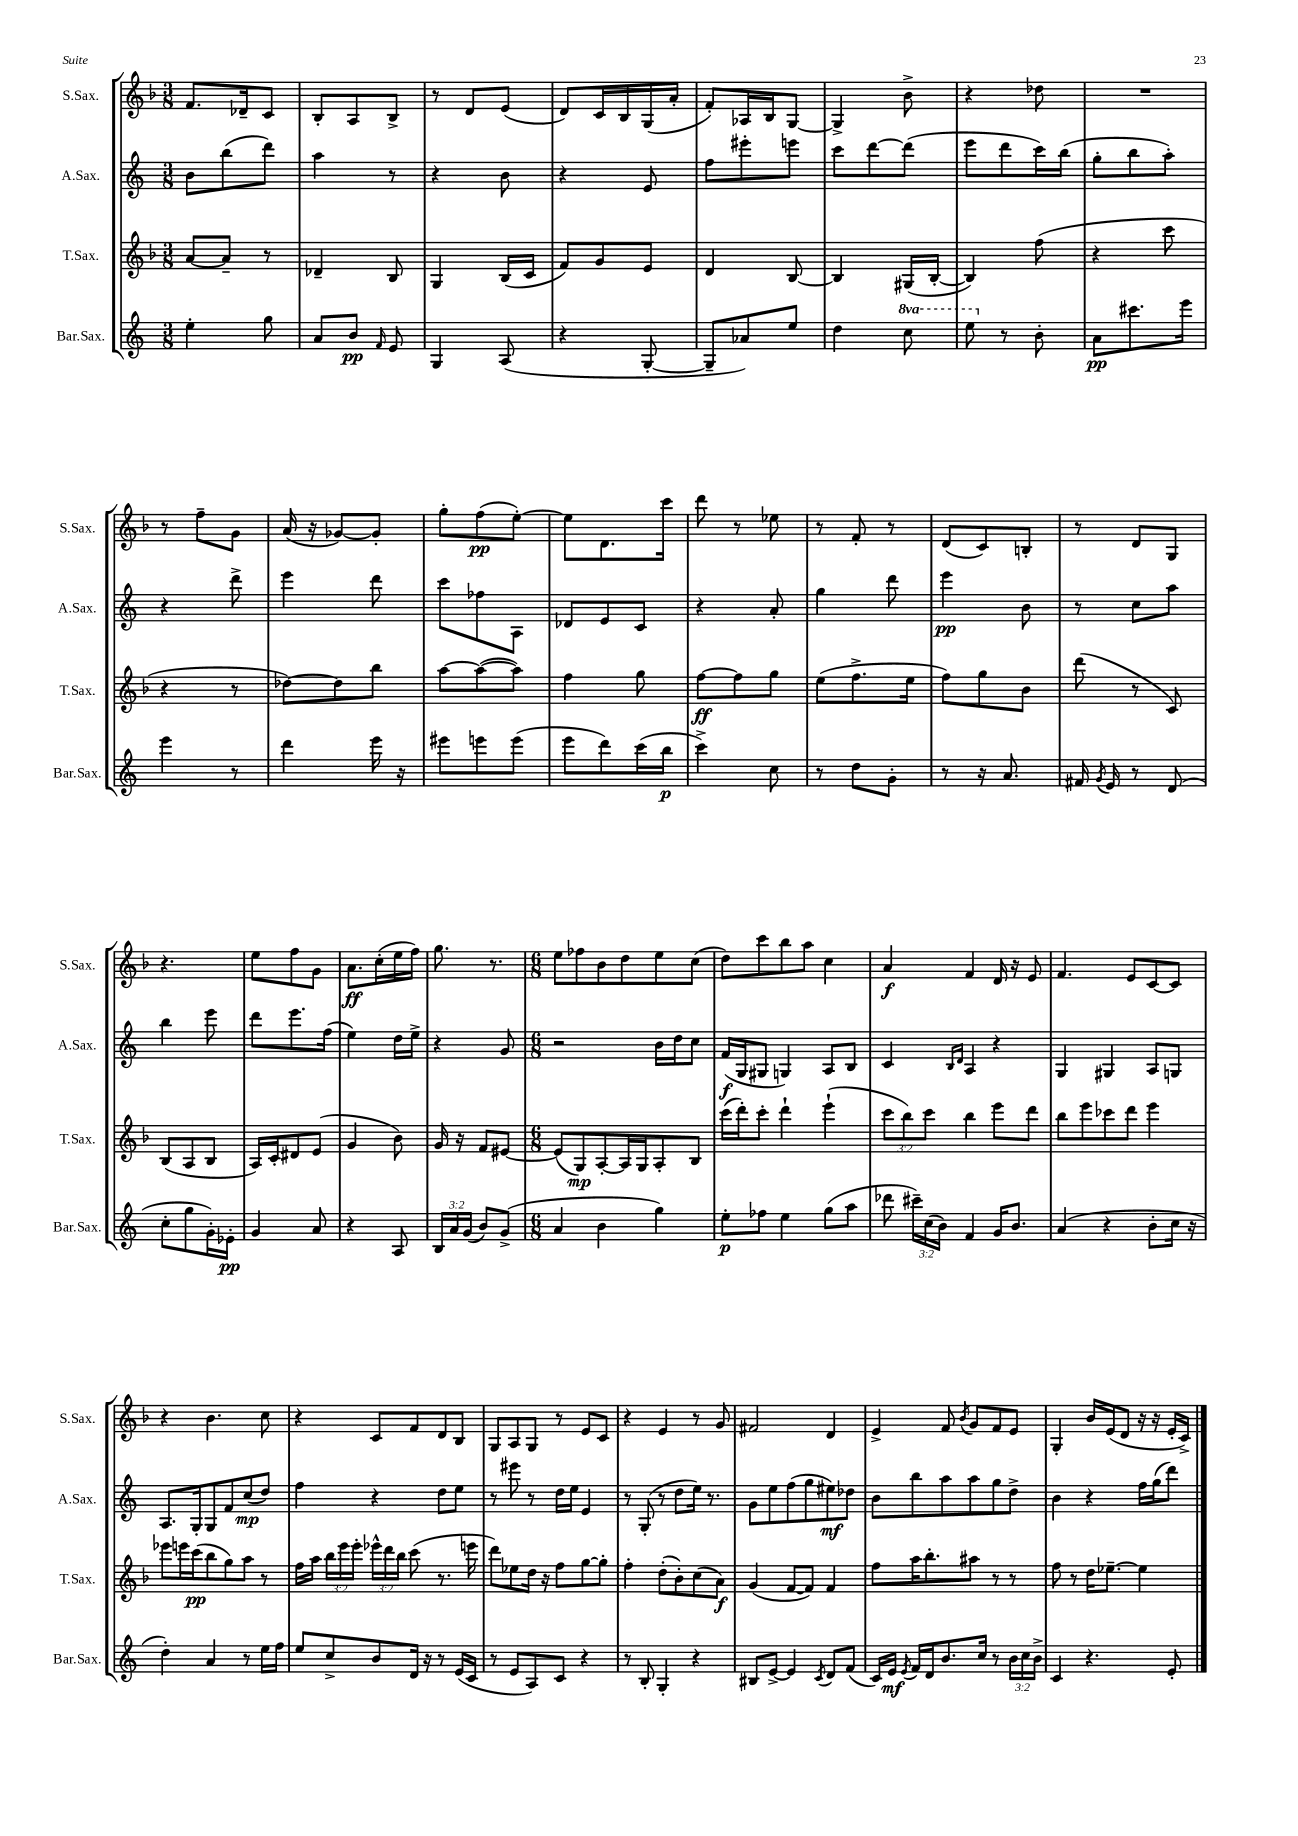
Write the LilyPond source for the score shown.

<<
\new StaffGroup <<
\new Staff = "s0" \with { instrumentName = "S.Sax." shortInstrumentName = "S.Sax." } {
    \clef treble \key f \major \numericTimeSignature \time 3/8
    \autoBeamOff f'8.[ des'16-- c'8] |
    bes8[-. a8 bes8]-> |
    r8 d'8[ e'8]( |
    d'8[) c'16 bes16 g16( a'16]-. |
    f'8[-.) aes16 bes16 g8]~ |
    g4-> bes'8-> |
    r4 des''8 |
    R4. |
    r8 f''8[-- g'8] |
    a'16( r16 ges'8[~) ges'8]-. |
    g''8[-. f''8\pp( e''8]~-.) |
    e''8[ d'8. c'''16] |
    d'''8 r8 ees''8 |
    r8 f'8-. r8 |
    d'8[( c'8) b8]-. |
    r8 d'8[ g8] |
    r4. |
    e''8[ f''8 g'8] |
    a'8.[\ff c''16-.( e''16 f''16]) |
    g''8. r8. |
    \numericTimeSignature \time 6/8 e''8[ fes''8 bes'8 d''8 e''8 c''8]( |
    d''8[) c'''8 bes''8 a''8] c''4 |
    a'4\f f'4 d'16 r16 e'8 |
    f'4. e'8[ c'8~ c'8] |
    r4 bes'4. c''8 |
    r4 c'8[ f'8 d'8 bes8] |
    g8[ a8 g8] r8 e'8[ c'8] |
    r4 e'4 r8 g'8 |
    fis'2 d'4 |
    e'4-> f'8 \acciaccatura { bes'8 } g'8[ f'8 e'8] |
    g4-. bes'16[ e'16( d'8] r16 r16 e'16[-. c'16]->) \bar "|." |
}
\new Staff = "s1" \with { instrumentName = "A.Sax." shortInstrumentName = "A.Sax." } {
    \clef treble \key c \major \numericTimeSignature \time 3/8
    \autoBeamOff b'8[ b''8( d'''8]) |
    a''4 r8 |
    r4 b'8 |
    r4 e'8 |
    f''8[ eis'''8-. e'''8] |
    c'''8[ d'''8~ d'''8]( |
    e'''8[ d'''8 c'''16) b''16]( |
    g''8[-. b''8 a''8]-.) |
    r4 d'''8-> |
    e'''4 d'''8 |
    c'''8[ fes''8 a8] |
    des'8[ e'8 c'8] |
    r4 a'8-. |
    g''4 d'''8 |
    e'''4\pp b'8 |
    r8 c''8[ a''8] |
    b''4 e'''8 |
    d'''8[ e'''8. f''16]( |
    e''4) d''16[ e''16]-> |
    r4 g'8 |
    \numericTimeSignature \time 6/8 r2 b'16[ d''16 c''8] |
    f'16[\f( g16 gis8] g4) a8[ b8] |
    c'4 \grace { b16[ d'16] } a4 r4 |
    g4 gis4 a8[ g8] |
    a8.[ g16-. g8 f'8 c''8\mp( d''8]) |
    f''4 r4 d''8[ e''8] |
    r8 eis'''8 r8 d''16[ e''16] e'4 |
    r8 g8-.( r8 d''8[ e''16]) r8. |
    g'8[ e''8 f''8( g''8 eis''8\mf) des''8] |
    b'8[ b''8 a''8 a''8 g''8 d''8]-> |
    b'4 r4 f''16[ g''16( d'''8]) \bar "|." |
}
\new Staff = "s2" \with { instrumentName = "T.Sax." shortInstrumentName = "T.Sax." } {
    \clef treble \key f \major \numericTimeSignature \time 3/8 \override Staff.TupletNumber.text = #tuplet-number::calc-fraction-text
    \autoBeamOff a'8[~ a'8]-- r8 |
    des'4-- bes8 |
    g4 bes16[( c'16] |
    f'8[) g'8 e'8] |
    d'4 bes8~ |
    bes4 gis16[( bes16]~-. |
    bes4) f''8( |
    r4 c'''8 |
    r4 r8 |
    des''8[~) des''8 bes''8] |
    a''8[~ a''8~( a''8]) |
    f''4 g''8 |
    f''8[~\ff f''8 g''8] |
    e''8[( f''8.-> e''16] |
    f''8[) g''8 bes'8] |
    d'''8( r8 c'8) |
    bes8[( a8 bes8] |
    a16[) c'16-. dis'8 e'8]( |
    g'4 bes'8) |
    g'16 r16 f'8[ eis'8]~ |
    \numericTimeSignature \time 6/8 eis'8[( g8\mp) a8~-. a16 g16 a8-. bes8] |
    c'''16[( d'''16-.) c'''8]-. d'''4-! e'''4-!( |
    \tuplet 3/2 { c'''8[ bes''8) c'''8] } bes''4 e'''8[ d'''8] |
    bes''8[ e'''8 ces'''8 d'''8] e'''4 |
    ees'''8[ e'''16 c'''16\pp( bes''8 g''8) a''8] r8 |
    f''16[ a''16] \tuplet 3/2 { bes''16[ e'''16 e'''16]-. } \tuplet 3/2 { ees'''16[-^ d'''16 bes''16] } c'''8( r8. e'''16 |
    d'''8[) ees''8 d''16] r16 f''8[ g''8~ g''8]-. |
    f''4-. d''8[-.( bes'8-.) c''8( a'8]\f) |
    g'4( f'8[~ f'8]) f'4 |
    f''8[ a''16 bes''8.-. ais''8] r8 r8 |
    f''8 r8 d''16[ ees''8.]~-- ees''4 \bar "|." |
}
\new Staff = "s3" \with { instrumentName = "Bar.Sax." shortInstrumentName = "Bar.Sax." } {
    \clef treble \key c \major \numericTimeSignature \time 3/8 \override Staff.TupletNumber.text = #tuplet-number::calc-fraction-text \set Staff.ottavationMarkups = #ottavation-simple-ordinals
    \autoBeamOff e''4-. g''8 |
    a'8[ b'8]\pp \grace { f'16 } e'8 |
    g4 a8( |
    r4 g8~-. |
    g8[-- aes'8) e''8] |
    d''4 \ottava #1 c'''8 |
    e'''8 \ottava #0 r8 b'8-. |
    a'8[\pp cis'''8. e'''16] |
    e'''4 r8 |
    d'''4 e'''16 r16 |
    eis'''8[ e'''8 e'''8]( |
    e'''8[ d'''8) c'''16( b''16]\p |
    c'''4->) c''8 |
    r8 d''8[ g'8]-. |
    r8 r16 a'8. |
    fis'16 \acciaccatura { g'8 } e'16 r8 d'8( |
    c''8[-. g''8 g'16-.) ees'16]-.\pp |
    g'4 a'8 |
    r4 a8 |
    \tuplet 3/2 { b16[ a'16 g'16]( } b'8[) g'8]->( |
    \numericTimeSignature \time 6/8 a'4 b'4 g''4) |
    e''8[-.\p fes''8] e''4 g''8[( a''8] |
    des'''8 \tuplet 3/2 { cis'''16[--) c''16( b'16]) } f'4 g'16[ b'8.] |
    a'4( r4 b'8[-. c''16] r16 |
    d''4-.) a'4 r8 e''16[ f''16] |
    e''8[ c''8-> b'8 d'16] r16 r8 e'16[( c'16] |
    r8 e'8[ a8) c'8] r4 |
    r8 b8-. g4-. r4 |
    bis8[ e'8]~-> e'4 \acciaccatura { c'8 } d'8[ f'8]( |
    c'16[) e'16]\mf \acciaccatura { e'8 } f'16[ d'16 b'8. c''16] r8 \tuplet 3/2 { b'16[ c''16 b'16]-> } |
    c'4 r4. e'8-. \bar "|." |
}
>>
>>
\layout { \context { \Score \remove "Bar_number_engraver" } }
